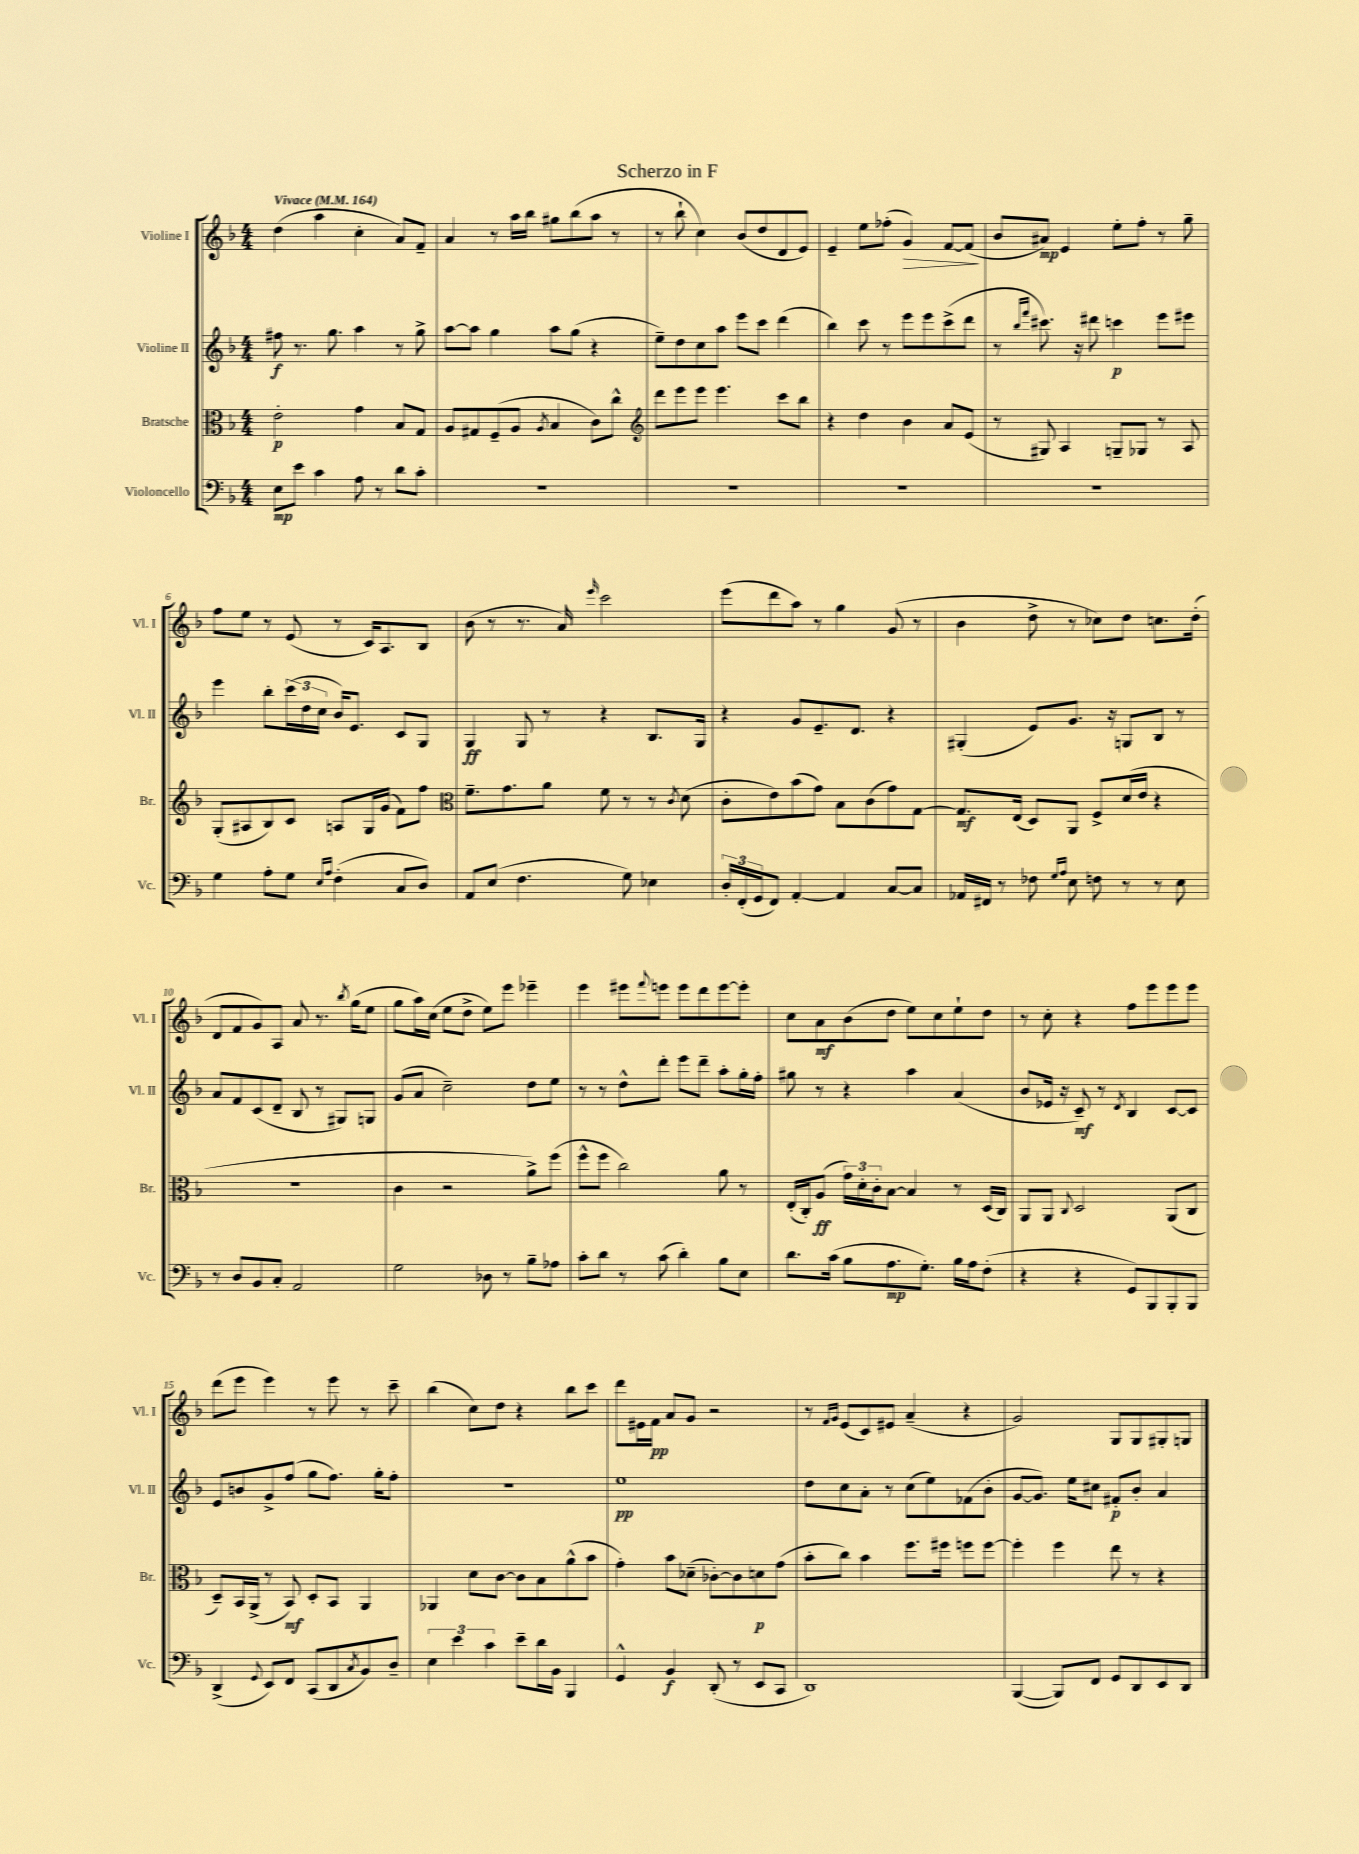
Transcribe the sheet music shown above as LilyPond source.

\header { title = "Scherzo in F" }
<<
\new StaffGroup <<
\new Staff = "s0" \with { instrumentName = "Violine I" shortInstrumentName = "Vl. I" } {
    \clef treble \key f \major \numericTimeSignature \time 4/4 \tempo "Vivace" 4 = 164
    d''4( a''4 c''4-. a'8) f'8-- |
    a'4 r8 a''16 bes''16 gis''8 bes''8( a''8 r8 |
    r8 bes''8-! c''4) bes'8( d''8 d'8 e'8) |
    e'4-- e''8 fes''8-.( g'4\>) f'8~ f'8\!( |
    bes'8 ais'8\mp) e'4 e''8-. f''8-. r8 g''8-- |
    f''8 e''8 r8 e'8( r8 c'16) a8. bes8 |
    bes'8( r8 r8. a'16) \grace { e'''16 } c'''2 |
    e'''8( d'''8 a''8) r8 g''4 g'8( r8 |
    bes'4 d''8-> r8 ces''8) d''8 c''8. d''16-.( |
    d'8 f'8 g'8) a8 a'8 r8. \acciaccatura { bes''8 } g''16( e''8 |
    g''8 a''16) c''16( e''8 d''8-> e''8) e'''8 ees'''4-- |
    e'''4 eis'''8 \appoggiatura { f'''8 } e'''8 e'''8 d'''8 e'''8~ e'''8-. |
    c''8 a'8\mf bes'8( d''8 e''8) c''8 e''8-! d''8 |
    r8 c''8-. r4 f''8 e'''8 e'''8 e'''8 |
    d'''8( e'''8 e'''4) r8 e'''8 r8 c'''8-- |
    bes''4( c''8) d''8 r4 bes''8 c'''8 |
    d'''8 eis'16 f'16\pp a'8 g'8 r2 |
    r8 \grace { f'16 g'16 } e'8( c'8) eis'8 a'4--( r4 |
    g'2) g8 g8 gis8-. g8 \bar "|." |
}
\new Staff = "s1" \with { instrumentName = "Violine II" shortInstrumentName = "Vl. II" } {
    \clef treble \key f \major \numericTimeSignature \time 4/4
    fis''8\f r8. g''8. a''4 r8 g''8-> |
    a''8~ a''8 g''4 a''8 g''8( r4 |
    e''8--) d''8 c''8 a''8 e'''8 c'''8 d'''4( |
    bes''4) c'''8 r8 e'''8 e'''8 c'''8->( d'''8 |
    r8 \grace { bes''16 f'''16 } cis'''8.) r16 dis'''8 c'''4\p e'''8 eis'''8 |
    e'''4 bes''8-. \tuplet 3/2 { c'''16( d''16 c''16 } bes'16) e'8. c'8 g8 |
    g4\ff g8 r8 r4 bes8. g16 |
    r4 g'8 e'8.-- d'8. r4 |
    gis4-.( e'8) g'8. r16 g8 bes8 r8 |
    a'8 f'8 c'8( d'8-- bes8 r8 gis8) g8 |
    g'8( a'8 c''2--) d''8 e''8 |
    r8 r8 d''8-^ d'''8-. e'''8 d'''8-- a''8-. g''16-. f''16-. |
    gis''8 r8 r4 a''4 a'4( |
    bes'8 ees'16 r16 c'8--\mf) r8 \acciaccatura { d'8 } bes4 c'8~ c'8 |
    e'8 b'8 g'8-> f''8( g''8 f''8.) g''16-. f''8-. |
    R1 |
    e''1\pp |
    d''8 c''8 a'8-. r8 c''8( e''8) fes'8( bes'8-. |
    g'8~ g'8.) e''16 cis''8 fis'8-.\p bes'8-. a'4 \bar "|." |
}
\new Staff = "s2" \with { instrumentName = "Bratsche" shortInstrumentName = "Br." } {
    \clef alto \key f \major \numericTimeSignature \time 4/4
    e'2-.\p g'4 bes8 g8 |
    a8 gis8 f8--( a8 \acciaccatura { a8 } bes4 c'8) c''8-^ |
    \clef treble d'''8 e'''8 e'''8 e'''4. c'''8 bes''8 |
    r4 d''4 bes'4 a'8 e'8( |
    r8 gis8) a4 g8-- ges8 r8 a8 |
    g8-.( ais8 bes8) c'8 a8 g16 g'16( f'8) f''8 |
    \clef alto f'8.-- g'8. a'8 f'8 r8 r8 \acciaccatura { c'8 } d'8( |
    c'8-. e'8) bes'8( g'8) bes8 c'8( g'8) g8~ |
    g8.\mf e16( d8) a,8 f8-> d'16( e'16 r4 |
    R1 |
    c'4 r2 a'8->) f''8( |
    f''8-^ f''8 c''2) a'8 r8 |
    e16-.( c16-.) a8\ff( \tuplet 3/2 { g'16) d'16-. c'16-. } bes8~ bes4 r8 d16( c16) |
    a,8 a,8 \appoggiatura { c8 } d2 a,8( c8 |
    d8--) bes,16 a,16->( r8 bes,8\mf) d8-. bes,8 a,4 |
    aes,4 d'8 c'8~ c'8 bes8 a'8-^( bes'8 |
    g'4-.) bes'8 des'8--( ces'8~-.) ces'8 d'8\p g'8( |
    bes'8-. c''8) bes'4 f''8. fis''16 f''8 f''8~ |
    f''4-. f''4 e''8 r8 r4 \bar "|." |
}
\new Staff = "s3" \with { instrumentName = "Violoncello" shortInstrumentName = "Vc." } {
    \clef bass \key f \major \numericTimeSignature \time 4/4
    e8\mp e'8 c'4 a8 r8 d'8 c'8-. |
    R1 |
    R1 |
    R1 |
    R1 |
    g4 a8-. g8 \grace { e16 a16 } f4-.( c8 d8) |
    a,8 e8( f4. g8) ees4 |
    \tuplet 3/2 { d16-. f,16-.( g,16 } f,8) a,4~-. a,4 c8~ c8 |
    aes,16 fis,16 r8 fes8 \grace { g16 a16 } e8 f8 r8 r8 e8 |
    r8 d8 bes,8 c8-. a,2 |
    g2 des8 r8 bes8-- aes8 |
    c'8-. d'8 r8 c'8( d'4-.) bes8 e8 |
    d'8. c'16( bes8 a8.\mp g8.-.) bes16 a16 f8-.( |
    r4 r4 g,8) bes,,8 bes,,8-. bes,,8 |
    d,4->( \appoggiatura { g,8 } e,8) f,8 c,8( d,8 \acciaccatura { c8 } bes,8) d8-- |
    \tuplet 3/2 { e4 e'4 c'4 } e'8-- d'16 bes,16 bes,,4 |
    g,4-^ bes,4\f d,8-.( r8 e,8 c,8 |
    d,1) |
    bes,,4~( bes,,8) f,8 g,8 d,8 e,8 d,8 \bar "|." |
}
>>
>>
